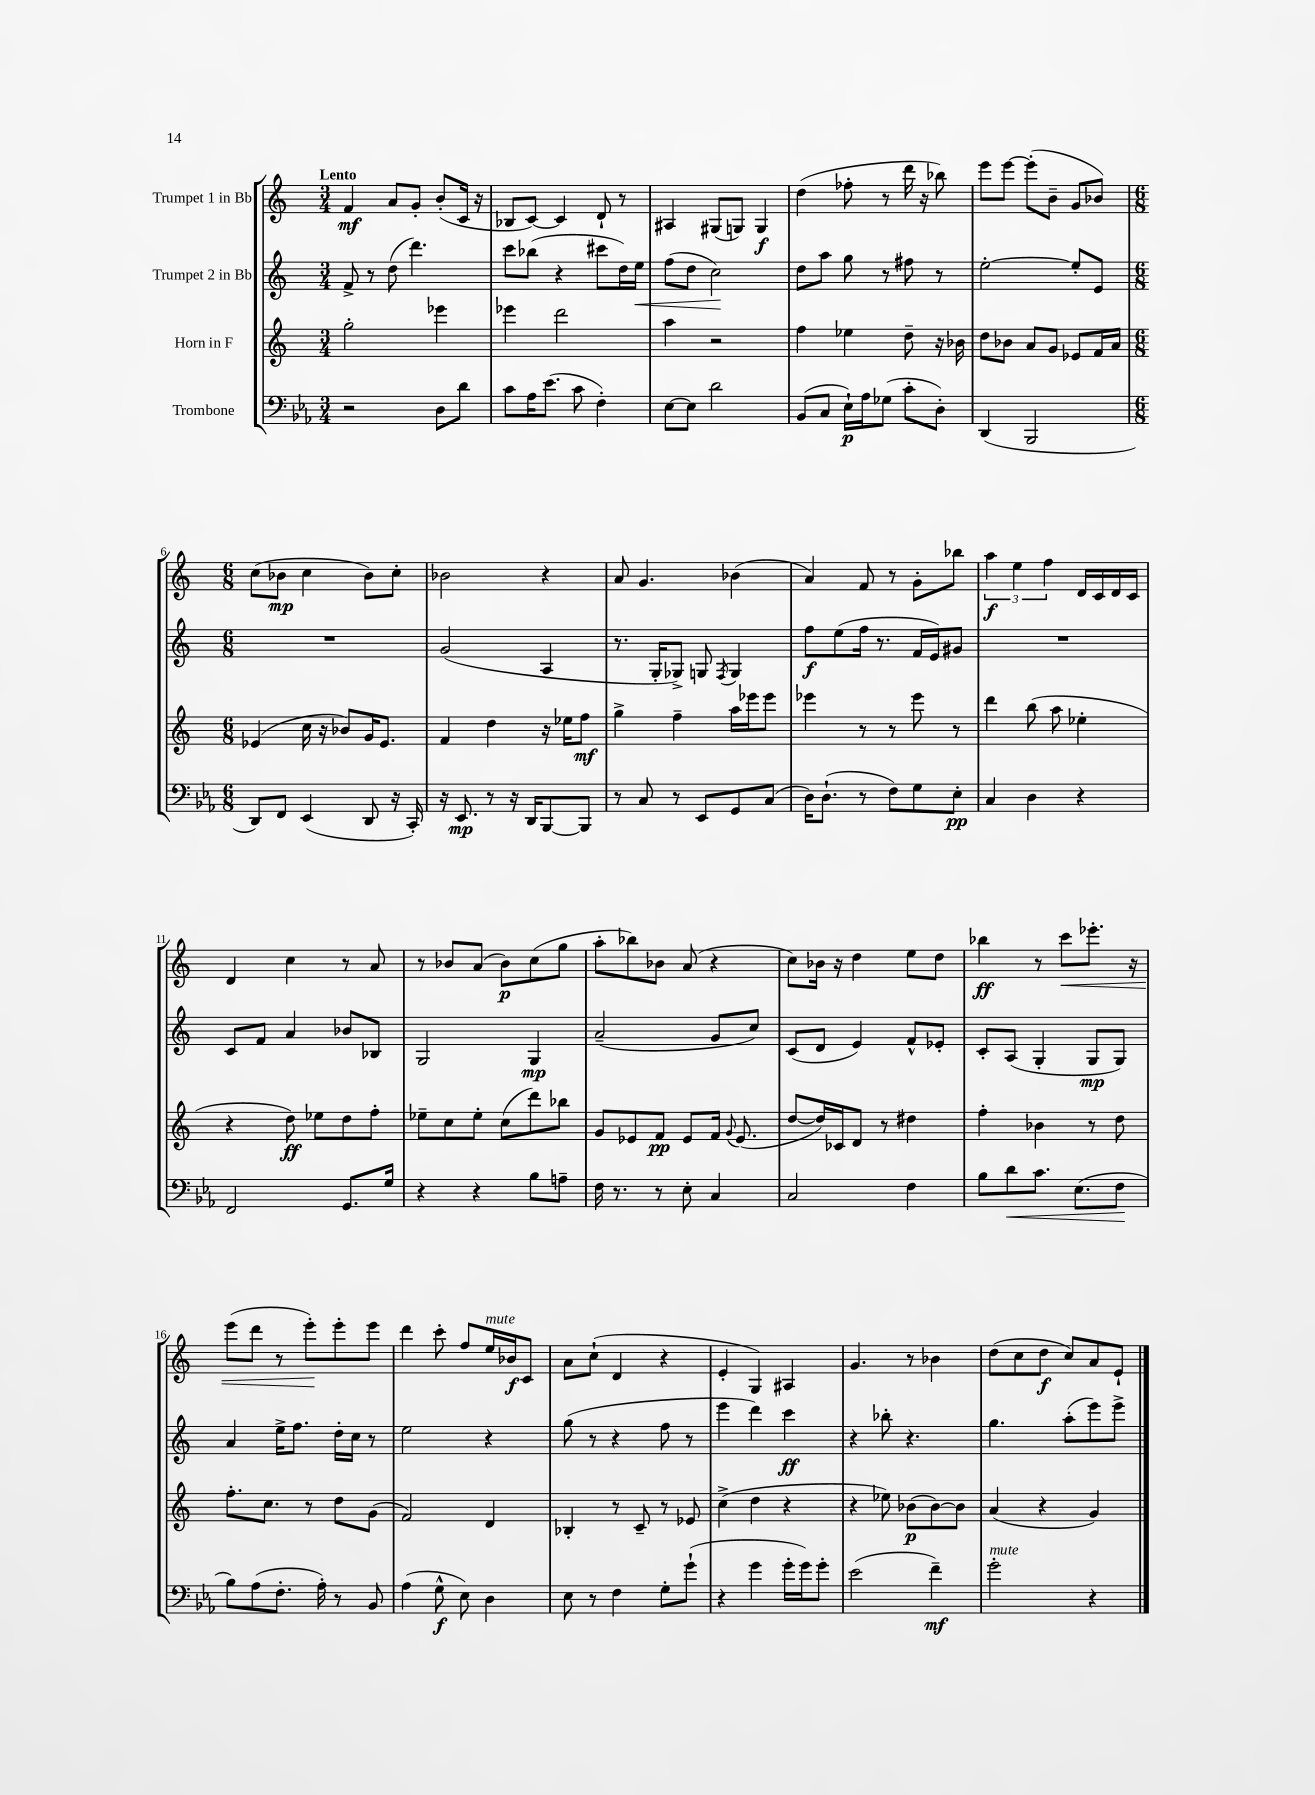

**kern	**kern	**kern	**kern
*staff4	*staff3	*staff2	*staff1
*clefF4	*clefG2	*clefG2	*clefG2
*k[b-e-a-]	*k[]	*k[]	*k[]
*M3/4	*M3/4	*M3/4	*M3/4
2r	2gg'\	8f^/	4f/
.	.	8r	.
.	.	(8dd\	8a/L
.	.	4.ddd\)	8g'/J
8D\L	4eee-\	.	(8b'/L
8d\J	.	.	16c/Jk
.	.	.	16r
=	=	=	=
8c\L	4eee-\	8ccc\L	8B-/L
16A-\K	.	(8bb-\J	[8c/J)
(8.e-\J	.	.	.
.	2ddd\	4r	4c/]
8c\	.	.	.
4F'\)	.	8ccc#\L	8d`/
.	.	16dd\L)	8r
.	.	16ee\JJ	.
=	=	=	=
[8E-\L	4aa\	(8ff\L	4A#/
8E-\]J	.	8dd\J	.
2d\	2r	2cc\)	(8G#/L
.	.	.	8G/J)
.	.	.	4G/
=	=	=	=
(8BB-/L	4ff\	8dd\L	(4dd\
8C/J	.	8aa\J	.
16E-`\LL)	4ee-\	8gg\	8ff-'\
16A-\J	.	.	.
(8G-\J	.	8r	8r
8c'\L	8dd~\	8ff#\	16ddd\
.	.	.	16r
8D'\J)	16r	8r	8bb-\)
.	16b-\	.	.
=	=	=	=
(4DD/	8dd\L	[2ee'\	8eee\L
.	8b-\J	.	[8eee\J
2BBB-/	8a/L	.	(8eee'\]L
.	8g/J	.	8b~\J
.	8e-/L	8ee'/]L	8g/L
.	16f/L	8e/J	8b-/J)
.	16a/JJ	.	.
=	=	=	=
*M6/8	*M6/8	*M6/8	*M6/8
8DD/L)	(4e-/	2.r	(8cc\L
8FF/J	.	.	8b-\J
(4EE-/	16cc\	.	4cc\
.	16r	.	.
.	8b-/L)	.	.
8DD/	16g/K	.	8b-\L)
.	8.e-/J	.	.
16r	.	.	8cc'\J
16CC'/)	.	.	.
=	=	=	=
16r	4f/	(2g/	2b-\
8.EE-/	.	.	.
8r	4dd\	.	.
16r	.	.	.
16DD/LK	.	.	.
[8BBB-/	16r	4A/	4r
.	16ee-\LK	.	.
8BBB-/]J	8ff\J	.	.
=	=	=	=
8r	4gg^\	8.r	8a/
8C/	.	.	4.g/
.	.	16G'/LK	.
8r	4ff~\	8G-^/J)	.
8EE-/L	.	8G/	.
.	.	8qF/	.
8GG/	16aa\LL	4G/	(4b-\
.	16eee-\J	.	.
(8C/J	8eee-\J	.	.
=	=	=	=
16D\LK)	4eee-\	8ff\L	4a/)
(8.D`\J	.	.	.
.	.	(8ee\	.
8r	8r	16ff\Jk	8f/
.	.	8.r	.
8F\L)	8r	.	8r
8G\	8eee-\	16f/LL	8g'\L
.	.	16e/J)	.
8E-'\J	8r	8g#/J	8bb-\J
=	=	=	=
4C/	4ddd\	2.r	6aa\
.	.	.	6ee\
4D\	(8bb\	.	.
.	.	.	6ff\
.	8aa\	.	.
4r	4ee-'\	.	16d/LL
.	.	.	16c/
.	.	.	16d/
.	.	.	16c/JJ
=	=	=	=
2FF/	4r	8c/L	4d/
.	.	8f/J	.
.	8dd\)	4a/	4cc\
.	8ee-\L	.	.
8.GG/L	8dd\	8b-/L	8r
.	8ff'\J	8B-/J	8a/
16G/Jk	.	.	.
=	=	=	=
4r	8ee-~\L	2G/	8r
.	8cc\	.	8b-/L
4r	8ee-'\J	.	(8a/J
.	(8cc\L	.	8b-\L)
8B-\L	8ddd\)	4G/	(8cc\
8A~\J	8bb-\J	.	8gg\J
=	=	=	=
16F\	8g/L	(2a~/	8aa'\L
8.r	.	.	.
.	8e-/	.	8bb-\)
8r	8f/J	.	8b-\J
8E-'\	8e-/L	.	(8a/
4C/	16f/Jk	8g/L	4r
.	8qqg/	.	.
.	(8.e-/	.	.
.	.	8cc/J)	.
=	=	=	=
2C/	[8dd/L	(8c/L	8cc\L)
.	16dd/]L)	8d/J	16b-\Jk
.	16c-/J	.	16r
.	8d/J	4e/)	4dd\
.	8r	.	.
4F\	4dd#\	8f^^/L	8ee\L
.	.	8e-'/J	8dd\J
=	=	=	=
8B-\L	4ff'\	8c'/L	4bb-\
8d\	.	(8A/J	.
8.c\J	4b-\	4G'/	8r
.	.	.	8ccc\L
(8.E-\L	.	.	.
.	8r	8G/L	8.eee-'\J
8F\J	8dd\	8G/J)	.
.	.	.	16r
=	=	=	=
8B-\L)	8.ff'\L	4a/	(8eee\L
(8A-\	.	.	8ddd\J
.	8.cc\J	.	.
8.F'\J	.	16ee^\LK	8r
.	.	8.ff\J	.
.	8r	.	8eee'\L)
16A-'\)	.	.	.
8r	8dd\L	16dd'\LL	8eee'\
.	.	16cc\JJ	.
8BB-/	(8g\J	8r	8eee\J
=	=	=	=
(4A-\	2f/)	2ee\	4ddd\
8G^^\	.	.	8ccc'\
8E-\)	.	.	8ff/L
4D\	4d/	4r	16ee/L
.	.	.	16b-/J
.	.	.	8c/J
=	=	=	=
8E-\	4B-'/	(8gg\	8a\L
8r	.	8r	(8cc`\J
4F\	8r	4r	4d/
.	8c~/	.	.
8G'\L	8r	8ff\	4r
(8g`\J	8e-/	8r	.
=	=	=	=
4r	(4cc^\	4eee\	4e'/
4g\	4dd\	4ddd\)	4G/)
16g'\LL	4r	4ccc\	4A#/
16g\J)	.	.	.
8g'\J	.	.	.
=	=	=	=
(2e-\	4r	4r	4.g/
.	8ee-\)	8bb-'\	.
.	(8b-\L	4.r	8r
4f~\)	[8b-\)	.	4b-\
.	8b-\]J	.	.
=	=	=	=
2g'\	(4a/	4.gg\	(8dd\L
.	.	.	8cc\
.	4r	.	8dd\J
.	.	(8aa'\L	8cc/L)
4r	4g/)	8eee\)	8a/
.	.	8eee^\J	8e`/J
==	==	==	==
*-	*-	*-	*-
